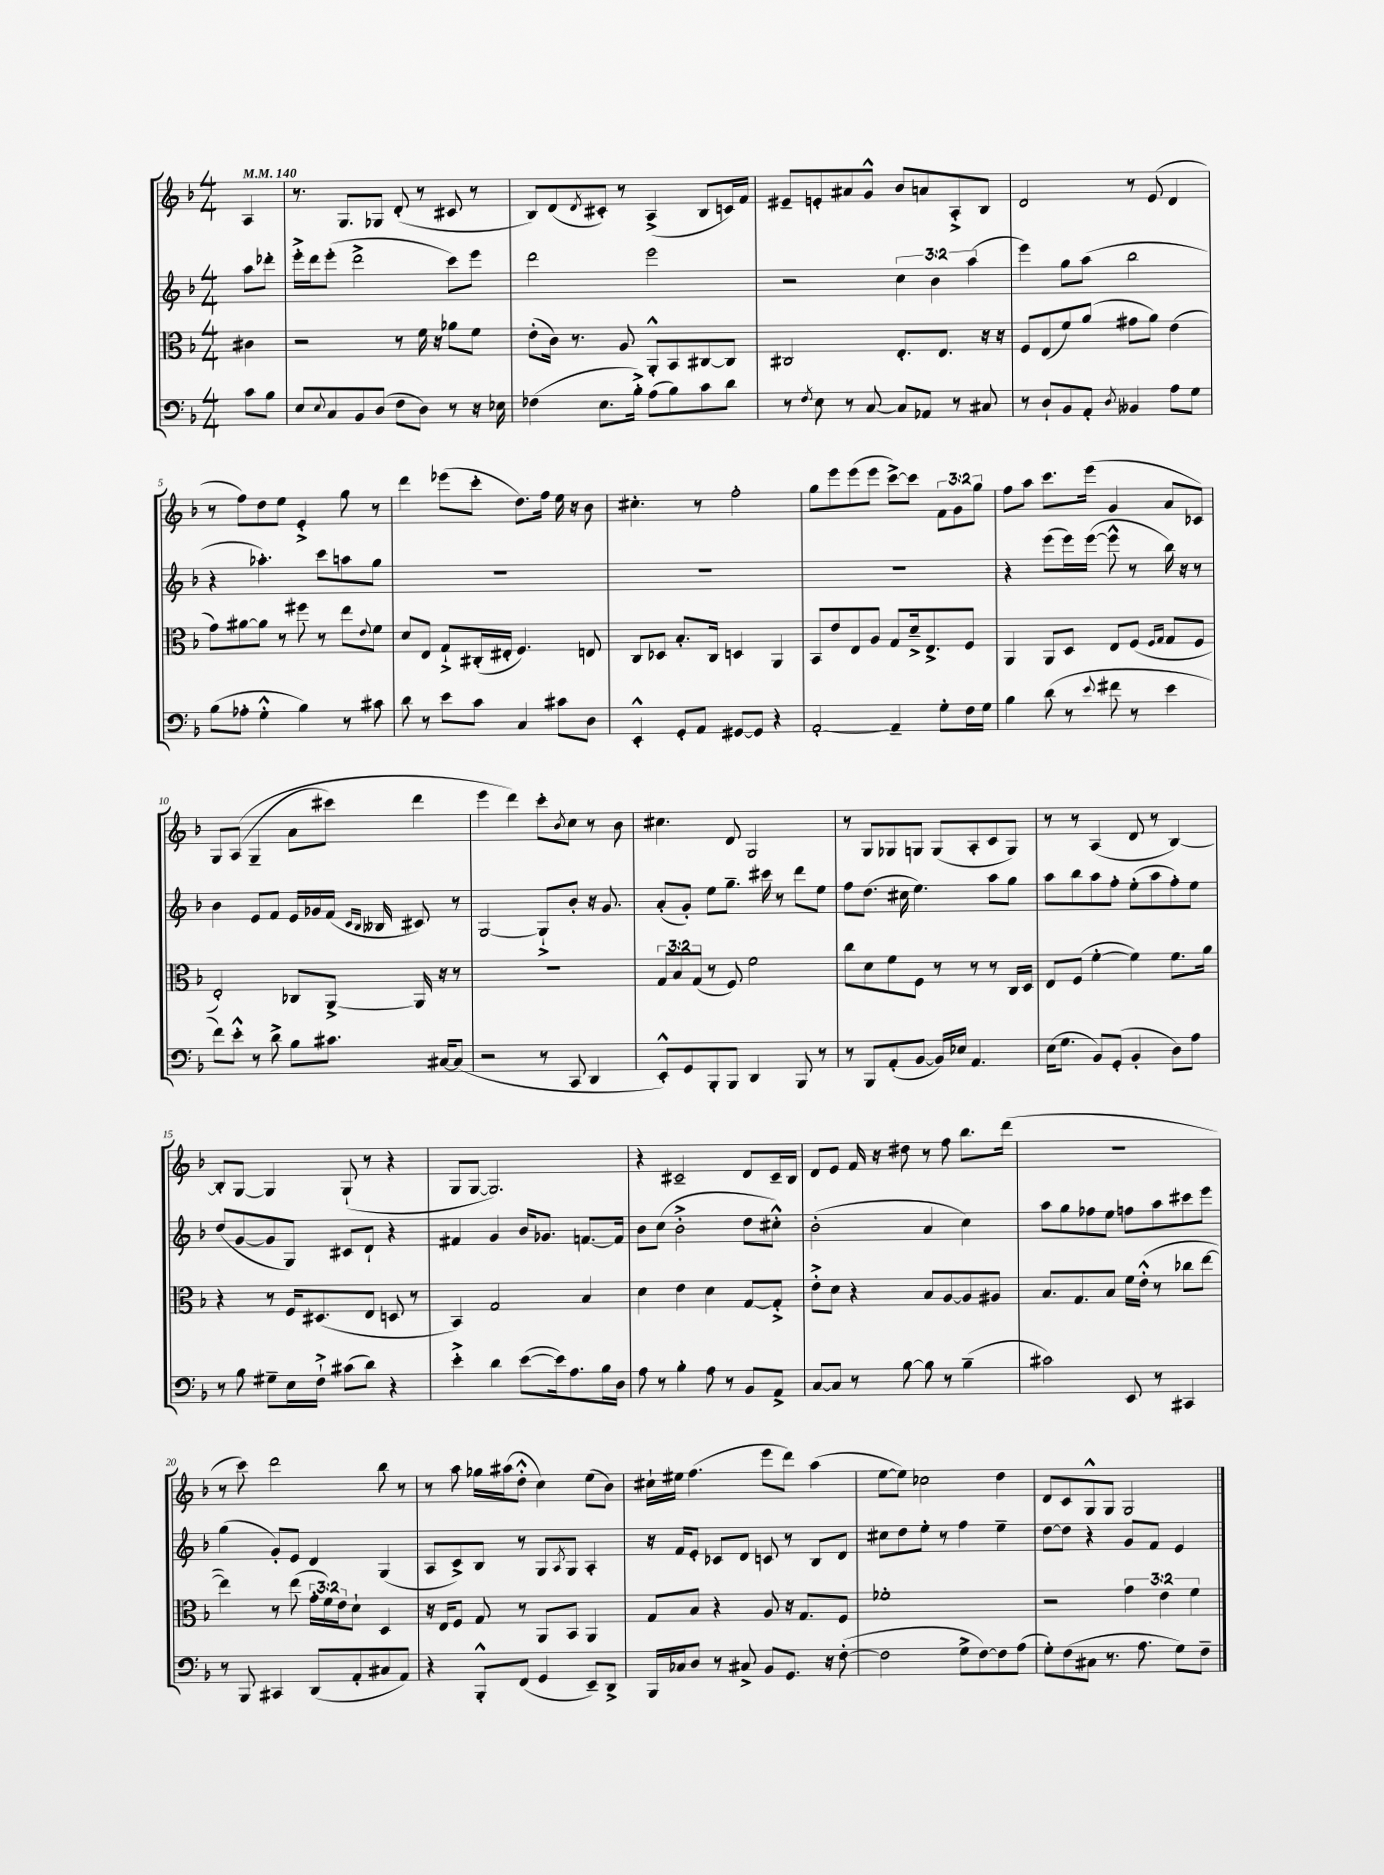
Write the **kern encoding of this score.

**kern	**kern	**kern	**kern
*part4	*part3	*part2	*part1
*staff4	*staff3	*staff2	*staff1
*clefF4	*clefC3	*clefG2	*clefG2
*k[b-]	*k[b-]	*k[b-]	*k[b-]
*M4/4	*M4/4	*M4/4	*M4/4
*MM140	*MM140	*MM140	*MM140
=	=	=	=
8c\L	4c#X\	8aa\L	4A/
8B-\J	.	8ddd-X'\J	.
=1	=1	=1	=1
8E/L	2r	16eee'^\LL	8.r
.	.	16ddd\J	.
8qqE/	.	.	.
8C/	.	(8eee'\J	.
.	.	.	8.G/L
8BB-/	.	2ddd^\	.
(8D/J	.	.	8G-X/J
8F\L	8r	.	(8d'/
8D\J)	16f\	.	8r
.	16r	.	.
8r	8a-X\L	8ccc\L)	8c#X/
16r	8f\J	8eee\J	8r
16E-X\	.	.	.
=2	=2	=2	=2
(4F-X\	(8e'\L	2ddd\	8B-/L)
.	16c\Jk)	.	(8d/
.	8.r	.	.
.	.	.	8qd/
8.E\L	.	.	8c#X'/J)
.	8A/	.	8r
16B-'^\Jk)	.	.	.
(8A\L	8AA'^^/L	2eee\	(4A^/
8B-\)	8BB-/	.	.
8c\	[8C#X/	.	8B-/L
8d\J	8C#/J]	.	16cn/L)
.	.	.	16f/JJ
=3	=3	=3	=3
8r	2C#X/	2r	8e#X~/L
8qF/	.	.	.
8E\	.	.	8en'/
8r	.	.	8a#X/
[8C/	.	.	8g^^/J
8C/L]	8.E'/L	6cc\	8b-/L
8AA-X/J	.	.	8an/
.	.	6b-\	.
.	8.E/J	.	.
8r	.	.	8A'^/
.	.	(6aa\	.
8C#X/	16r	.	8B-/J
.	16r	.	.
=4	=4	=4	=4
8r	8F/L	4eee\)	2d/
8D`/L	(8E/	.	.
8BB-/	8f/)	8gg\L	.
8AA'/J	(8a/J	(8aa\J	.
8qD/	.	.	.
4BB--X/	8g#X\L	2bb-\	8r
.	8a\J)	.	(8e/
8A\L	(4e\	.	4d/
8G\J	.	.	.
!!LO:LB:g=z
=5	=5	=5	=5
(8B-\L	8g\L)	4r	8r
8A-X'\J	[8a#X\	.	8ff\L)
4G'^^\	8a#\J]	4.aa-X'\)	8dd\
.	8r	.	8ee\J
4B-\)	8ff#X\	.	4e'^/
.	8r	8ccc\L	.
8r	8ee\L	8aan\	8gg\
.	8qqe/	.	.
8c#X\	8f\J	8gg\J	8r
=6	=6	=6	=6
8d\	8d/L	1r	4ddd\
8r	8E/J	.	.
8e\L	8G`^/L	.	(8eee-X\L
8c\J	(16C#X'/L	.	8ccc'\J
.	16E#X'/JJ	.	.
4C/	4.F/)	.	8.dd\L)
.	.	.	16ff\Jk
8c#X\L	.	.	16ee\
.	.	.	16r
8D\J	8En/	.	8b-\
=7	=7	=7	=7
4EE'^^/	8C/L	1r	4.cc#X'\
.	8D-X/J	.	.
8GG'/L	8.B-'/L	.	.
8AA/J	.	.	8r
.	16C/Jk	.	.
[8GG#X/L	4Dn/	.	2ff'\
8GG#/J]	.	.	.
4r	4AA/	.	.
=8	=8	=8	=8
[2AA'/	8BB-/L	1r	8gg\L
.	8e/	.	8eee\
.	8E/	.	(8eee\
.	8A/J	.	8eee\J
4AA~/]	8G/L	.	[8ccc^\L)
.	16d~^/k	.	8ccc\J]
.	8.E^/	.	.
8G'\L	.	.	12f\L
.	.	.	12g\
16F\L	8F/J	.	.
.	.	.	12gg\J
16G\JJ	.	.	.
=9	=9	=9	=9
4B-\	4AA/	4r	8ff\L
.	.	.	8aa\J
(8d\	8AA/L	(8eee\L	8.ccc\L
8r	8D/J	16eee\L)	.
.	.	([16eee\JJ	(16eee\Jk
8qqe/	.	.	.
8f#X\	8E/L	8eee^^\]	4g/
8r	(8F/J	8r	.
.	16qqF/LL	.	.
.	16qqG/JJ	.	.
4e\	8G/L	16bb-\)	8a/L
.	.	16r	.
.	8F/J	8r	8c-X/J)
!!LO:LB:g=z
=10	=10	=10	=10
8f\L)	2E'/)	4b-\	8G/L
8e'^^\J	.	.	((8A/J
8r	.	8e/L	4G~/
8d^\	.	8f/J	.
8B-\L	8C-X/L	16e/LL	8a\L
.	.	16g-X/	.
8.c#X\J	[8AA^/J	(16f/JJ	8ccc#X\J)
.	.	16qqc/LL	.
.	.	16qqB-/JJ	.
.	.	16B--X/	.
.	16AA/]	8c#X/)	4ddd\
[16C#X/KL	16r	.	.
(8C#/J]	8r	8r	.
=11	=11	=11	=11
2r	1r	[2G/	4eee\
.	.	.	4ddd\)
8r	.	8G`^/L]	8ccc'\L
.	.	.	8qb-/
8CC/	.	8b-'/J	8cc\J
4DD/	.	16r	8r
.	.	8.g/	.
.	.	.	8b-\
=12	=12	=12	=12
8EE'^^/L)	12G/L	(8a'/L	4.cc#X\
.	12B-/	.	.
8GG/	.	8g'/J)	.
.	(12G/J	.	.
8BBB-'/	8r	8ee\L	.
8BBB-/J	8F/)	8.gg~\J	8d/
4DD/	2f\	.	2G/
.	.	16ccc#X\	.
.	.	8r	.
8BBB-/	.	8ddd\L	.
8r	.	8ee\J	.
=13	=13	=13	=13
8r	8cc\L	8ff\L	8r
8BBB-/L	8d\	(8.dd\J	8G/L
(8AA'/	8f\	.	8G-X/
.	.	16cc#X\	.
[8BB-/J	8F\J	4.ee\)	8Gn/J
16BB-/LL])	8r	.	(8G/L
16E-X/JJ	.	.	.
4.AA/	8r	.	8A'/
.	8r	8aa\L	8c/
.	16C/LL	8gg\J	8G/J)
.	16D/JJ	.	.
=14	=14	=14	=14
(16E\KL	8E/L	8aa\L	8r
8.G\J	.	.	.
.	(8F/J	8bb-\	8r
8BB-/L)	[4f'\	8aa\	(4A/
(8GG'/J	.	8ff'\J	.
4BB-'/	4f\])	(8ee'\L	8d/
.	.	8aa\	8r
8D\L)	8.f\L	8ff'\)	[4B-/)
8A\J	.	8ee\J	.
.	16a\Jk	.	.
!!LO:LB:g=z
=15	=15	=15	=15
8r	4r	(8dd/L	8B-'/L]
8B-\	.	[8g/	[8G/J
8G#X~\L	8r	8g/]	4G/]
16E\L	16F/KL	8G/J)	.
16F`^\JJ	(8.D#X/	.	.
(8c#X\L	.	8c#X/L	(8G`/
8d\J)	8E/J	8d`/J	8r
4r	8Dn/	4r	4r
.	8r	.	.
=16	=16	=16	=16
4e'^\	4BB-/)	4f#X/	8G/L
.	.	.	[8G/J
4d\	2G/	4g/	2.G/])
([8e\L	.	16b-/KL	.
.	.	8.g-X/J	.
16e\k])	.	.	.
8.A\	.	.	.
.	4B-/	[8.fn/L	.
16B-\L	.	.	.
16D\JJ	.	16f/Jk]	.
=17	=17	=17	=17
8A\	4d\	8b-\L	4r
8r	.	(8cc\J	.
4B-'\	4e\	2b-'^\	2c#X~/
8A\	4d\	.	.
8r	.	.	.
8BB-/L	[8G/L	8dd\L	8d/L
8AA^/J	8G'^/J]	8cc#X'^^\J)	16c#~/L
.	.	.	16B-/JJ
=18	=18	=18	=18
[8C/L	8e'^\L	(2b-'\	8d/L
8C/J]	8d\J	.	8e/J
8r	4r	.	16f/
.	.	.	16r
[8B-\	.	.	8dd#X\
8B-\]	8B-/L	4a/	8r
8r	[8A/	.	8ff\
(4B-~\	8A/]	4cc\)	8.bb-\L
.	8A#X/J	.	.
.	.	.	(16ddd\Jk
=19	=19	=19	=19
2c#X\)	8.B-/L	8aa\L	1r
.	.	8gg\	.
.	8.G/	.	.
.	.	8ff-X\	.
.	8B-/J	8ee\J	.
8EE/	16f\LL	8ffn\L	.
.	(16e'^^\JJ	.	.
8r	8r	8aa\	.
4CC#X/	8cc-X\L	8ccc#X\	.
.	[8ee\J	8eee\J	.
!!LO:LB:g=z
=20	=20	=20	=20
8r	4ee\])	(4gg\	8r
8BBB-/	.	.	8ccc\)
4CC#X/	8r	8g'/L)	2ddd\
.	(8ee\	8e/J	.
(8DD/L	24g'\LL	4d/	.
.	24f\)	.	.
.	24e\J	.	.
8AA'/	8d`\J	.	.
8C#X/	4D/	(4G/	8bb-\
8AA/J)	.	.	8r
=21	=21	=21	=21
4r	16r	8A/L	8r
.	16E/KL	.	.
.	8F/J	8c^/)	8aa\
8BBB-'^^/L	8G/	8B-/J	16gg-X\LL
.	.	.	(16aa#X\J
(8FF/J	8r	8r	8dd'^^\J
4GG/	8AA/L	8G/L	4cc\)
.	.	8qA/	.
.	8BB-/J	8G/J	.
8EE~/L)	4AA/	4A'/	(8ee\L
8DD^/J	.	.	8b-\J)
=22	=22	=22	=22
16BBB-/LL	8G/L	16r	16cc#X`\LL
16C-X/J	.	16f/KL	16ee#X\JJ
8D/J	8B-/J	8e'/J	(4.ff\
8r	4r	8c-X/L	.
8C#X^/	.	8d/J	.
8BB-/L	8A/	8cn/	8eee\L
8.GG/J	16r	8r	8ddd\J)
.	8.G/L	.	.
.	.	8B-/L	(4aa\
16r	.	.	.
([8F'\	8F/J	8d/J	.
=23	=23	=23	=23
2F\]	1f-X'	8cc#X\L	[8ee\L
.	.	8dd\	8ee\J])
.	.	8ee'\J	2cc-X\
.	.	8r	.
8G^\L	.	4ff\	.
[8F\)	.	.	.
8F\]	.	4ee~\	4dd\
(8A\J	.	.	.
=24	=24	=24	=24
8G'\L)	2r	[8dd\L	8d/L
(8F\	.	8dd\J]	8c/
8C#X\J	.	4r	8G^^/
8.r	.	.	8G/J
.	6g\	8g/L	2G/
8.A\	.	.	.
.	.	8f/J	.
.	6e\	.	.
8G\L)	.	4e/	.
.	6f\	.	.
8F~\J	.	.	.
==	==	==	==
*-	*-	*-	*-
